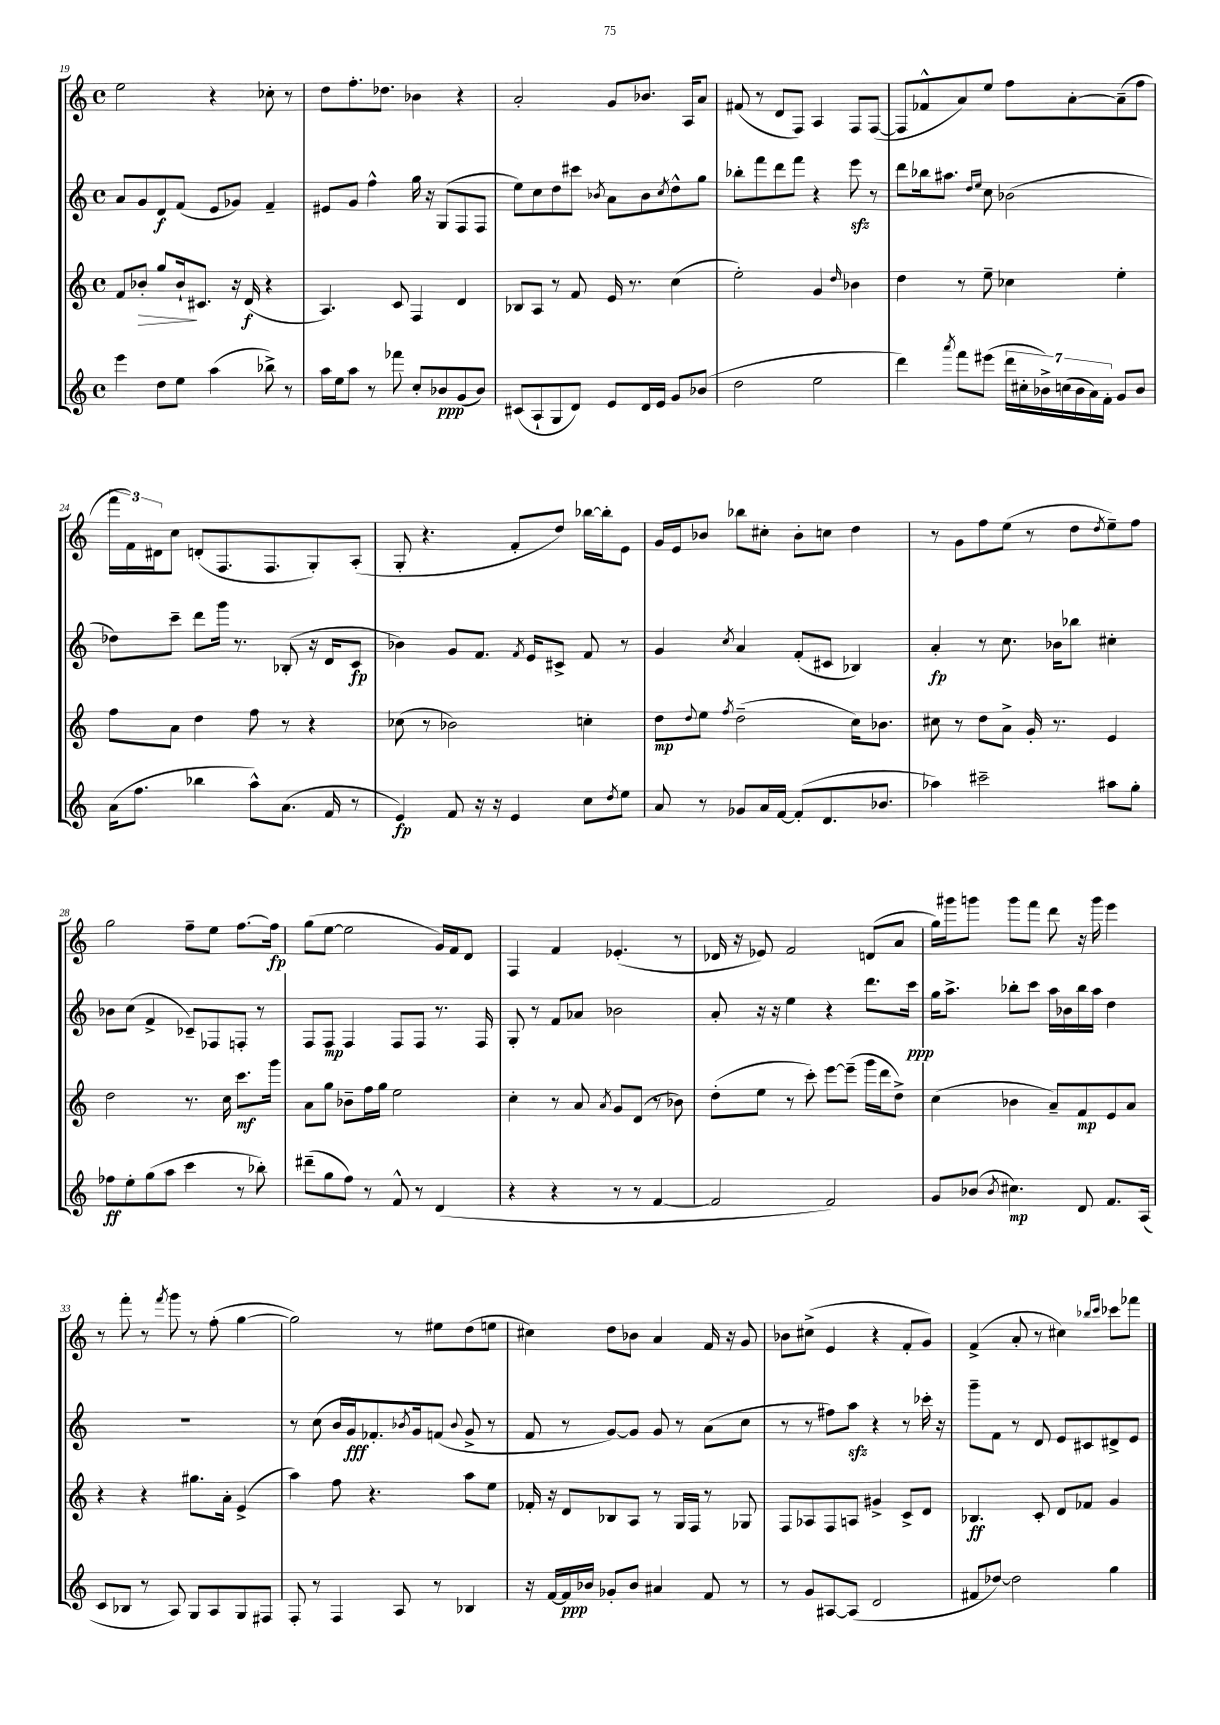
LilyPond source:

<<
\new StaffGroup <<
\new Staff = "s0" {
    \clef treble \key c \major \defaultTimeSignature \time 4/4
    e''2 r4 ces''8-. r8 |
    d''8 f''8.-. des''8. bes'4 r4 |
    a'2-. g'8 bes'8. a16 a'8 |
    fis'8( r8 d'8 f8) a4 f8 f8~( |
    f8 fes'8-^ a'8) e''8 f''8 a'8~-. a'8--( f''8 |
    \tuplet 3/2 { f'''16 f'16) dis'16 } c''8 d'8-.( f8. f8. g8-.) a8-.( |
    g8-. r4. f'8-. d''8) bes''16~ bes''16-. e'8 |
    g'16 e'16 bes'8 bes''8 cis''8-. bes'8-. c''8 d''4 |
    r8 g'8 f''8 e''8( r8 d''8 \acciaccatura { d''8 } e''8--) f''8 |
    g''2 f''8-- e''8 f''8.~ f''16\fp |
    g''8( e''8~ e''2 g'16) f'16 d'8 |
    f4 f'4 ees'4.-.( r8 |
    des'16 r16 ees'8) f'2 d'8( a'8 |
    g''16) gis'''16 g'''8 g'''8 f'''8 d'''8 r16 g'''16 e'''4 |
    r8 f'''8-. r8 \acciaccatura { f'''8 } g'''8 r8 f''8-.( g''4~ |
    g''2) r8 eis''8 d''8( e''8 |
    cis''4) d''8 bes'8 a'4 f'16 r16 g'8 |
    bes'8 cis''8->( e'4 r4 f'8-. g'8) |
    f'4->( a'8-. r8 cis''4) \grace { bes''16 c'''16 } ces'''8 fes'''8 \bar "|." |
}
\new Staff = "s1" {
    \clef treble \key c \major \defaultTimeSignature \time 4/4
    a'8 g'8 d'8\f f'8( e'8 ges'8) f'4-- |
    eis'8 g'8 f''4-^ g''16 r16 g8( f8 f8 |
    e''8) c''8 d''8 cis'''8 \acciaccatura { bes'8 } a'8 bes'8 \acciaccatura { c''8 } d''8-^ g''8 |
    bes''8-. f'''8 d'''8 f'''8 r4 e'''8\sfz r8 |
    d'''8 bes''16 ais''8. \grace { d''16 e''16 } c''8 bes'2( |
    des''8) c'''8-- d'''8 g'''16 r8. bes8-.( r16 d'16 c'8\fp |
    bes'4) g'8 f'8. \acciaccatura { f'8 } e'16 cis'8-> f'8 r8 |
    g'4 \acciaccatura { c''8 } a'4 f'8-.( cis'8 bes4) |
    a'4-.\fp r8 c''8. bes'16 bes''8 cis''4-. |
    bes'8 c''8( f'4-> ces'8--) fes8 f8-. r8 |
    f8 f8\mp f4 f8 f8 r8. f16 |
    g8-. r8 f'8 aes'8 bes'2 |
    a'8-. r16 r16 e''4 r4 d'''8. c'''16\ppp |
    g''16 a''8.-> bes''8-. c'''8 a''16 bes'16 bes''16 a''16 d''4 |
    R1 |
    r8 c''8( b'16 g'16\fff) fes'8.-. \acciaccatura { bes'8 } g'16 f'8( \appoggiatura { bes'8 } g'8-> r8 |
    f'8 r8 g'8~) g'8 g'8 r8 a'8( c''8 |
    r8 r8 fis''8) a''8\sfz r4 r8 ces'''16-. r16 |
    g'''8-- f'8 r8 d'8 e'8 cis'8 dis'8-> e'8 \bar "|." |
}
\new Staff = "s2" {
    \clef treble \key c \major \defaultTimeSignature \time 4/4
    f'8 bes'8-.\> g''8 bes'16-!\! cis'8. r16 d'16\f( r4 |
    a4.) c'8 f4 d'4 |
    bes8 a8 r8 f'8 e'16 r8. c''4( |
    e''2-.) g'4 \grace { d''16 } bes'4 |
    d''4 r8 e''8-- ces''4 e''4-. |
    f''8 a'8 d''4 f''8 r8 r4 |
    ces''8( r8 bes'2) c''4-. |
    d''8\mp \appoggiatura { d''8 } e''8 \acciaccatura { f''8 } d''2--( c''16) bes'8. |
    cis''8 r8 d''8 a'8-> g'16-. r8. e'4 |
    d''2 r8. c''16 c'''8.\mf g'''16 |
    a'8 g''8 bes'8-- f''16 g''16 e''2 |
    c''4-. r8 a'8 \acciaccatura { a'8 } g'8 d'8( r8 bes'8) |
    d''8-.( e''8 r8 c'''8-.) e'''8~ e'''8--( g'''16 d'''16 d''8->) |
    c''4( bes'4 a'8--) f'8\mp e'8 a'8 |
    r4 r4 gis''8. a'16-. e'4->( |
    a''4) f''8 r4. a''8 e''8 |
    fes'16-. r16 d'8 bes8 a8 r8 g16 f16 r8 ges8 |
    f8 aes8 f8 a8 gis'4-> c'8-> d'8 |
    bes4.\ff c'8-. d'8 fes'8 g'4 \bar "|." |
}
\new Staff = "s3" {
    \clef treble \key c \major \defaultTimeSignature \time 4/4
    e'''4 d''8 e''8 a''4( bes''8->) r8 |
    a''16 e''16 a''8 r8 fes'''8 c''8-. bes'8\ppp g'8( bes'8) |
    cis'8( a8-! g8 d'8) e'8 d'16 e'16 g'8 bes'8( |
    d''2 e''2 |
    d'''4) \acciaccatura { a'''8 } f'''8 eis'''8( \tuplet 7/4 { d'''16 cis''16-. bes'16->) c''16( bes'16 a'16) f'16-. } g'8 bes'8 |
    a'16( f''8. bes''4 a''8-^) a'8.( f'16 r8 |
    e'4\fp) f'8 r16 r16 e'4 c''8 \acciaccatura { d''8 } e''8 |
    a'8 r8 ges'8 a'16 f'16~ f'8-.( d'8. bes'8. |
    aes''4) cis'''2-- ais''8 g''8-. |
    fes''8\ff e''8-. g''8( a''8 c'''4 r8 bes''8-.) |
    dis'''8--( g''8 f''8) r8 f'8-^ r8 d'4( |
    r4 r4 r8 r8 f'4~ |
    f'2 f'2) |
    g'8 bes'8( \acciaccatura { bes'8 } cis''4.\mp) d'8 f'8. a16( |
    c'8 bes8 r8 a8) g8 a8 g8 fis8 |
    f8-. r8 f4 a8 r8 bes4 |
    r16 f'16~ f'16\ppp bes'16 ges'8-. bes'8 ais'4 f'8 r8 |
    r8 g'8 ais8~ ais8( d'2 |
    fis'8 des''8~) des''2 g''4 \bar "|." |
}
>>
>>
\layout { \context { \Score currentBarNumber = #19 } }
